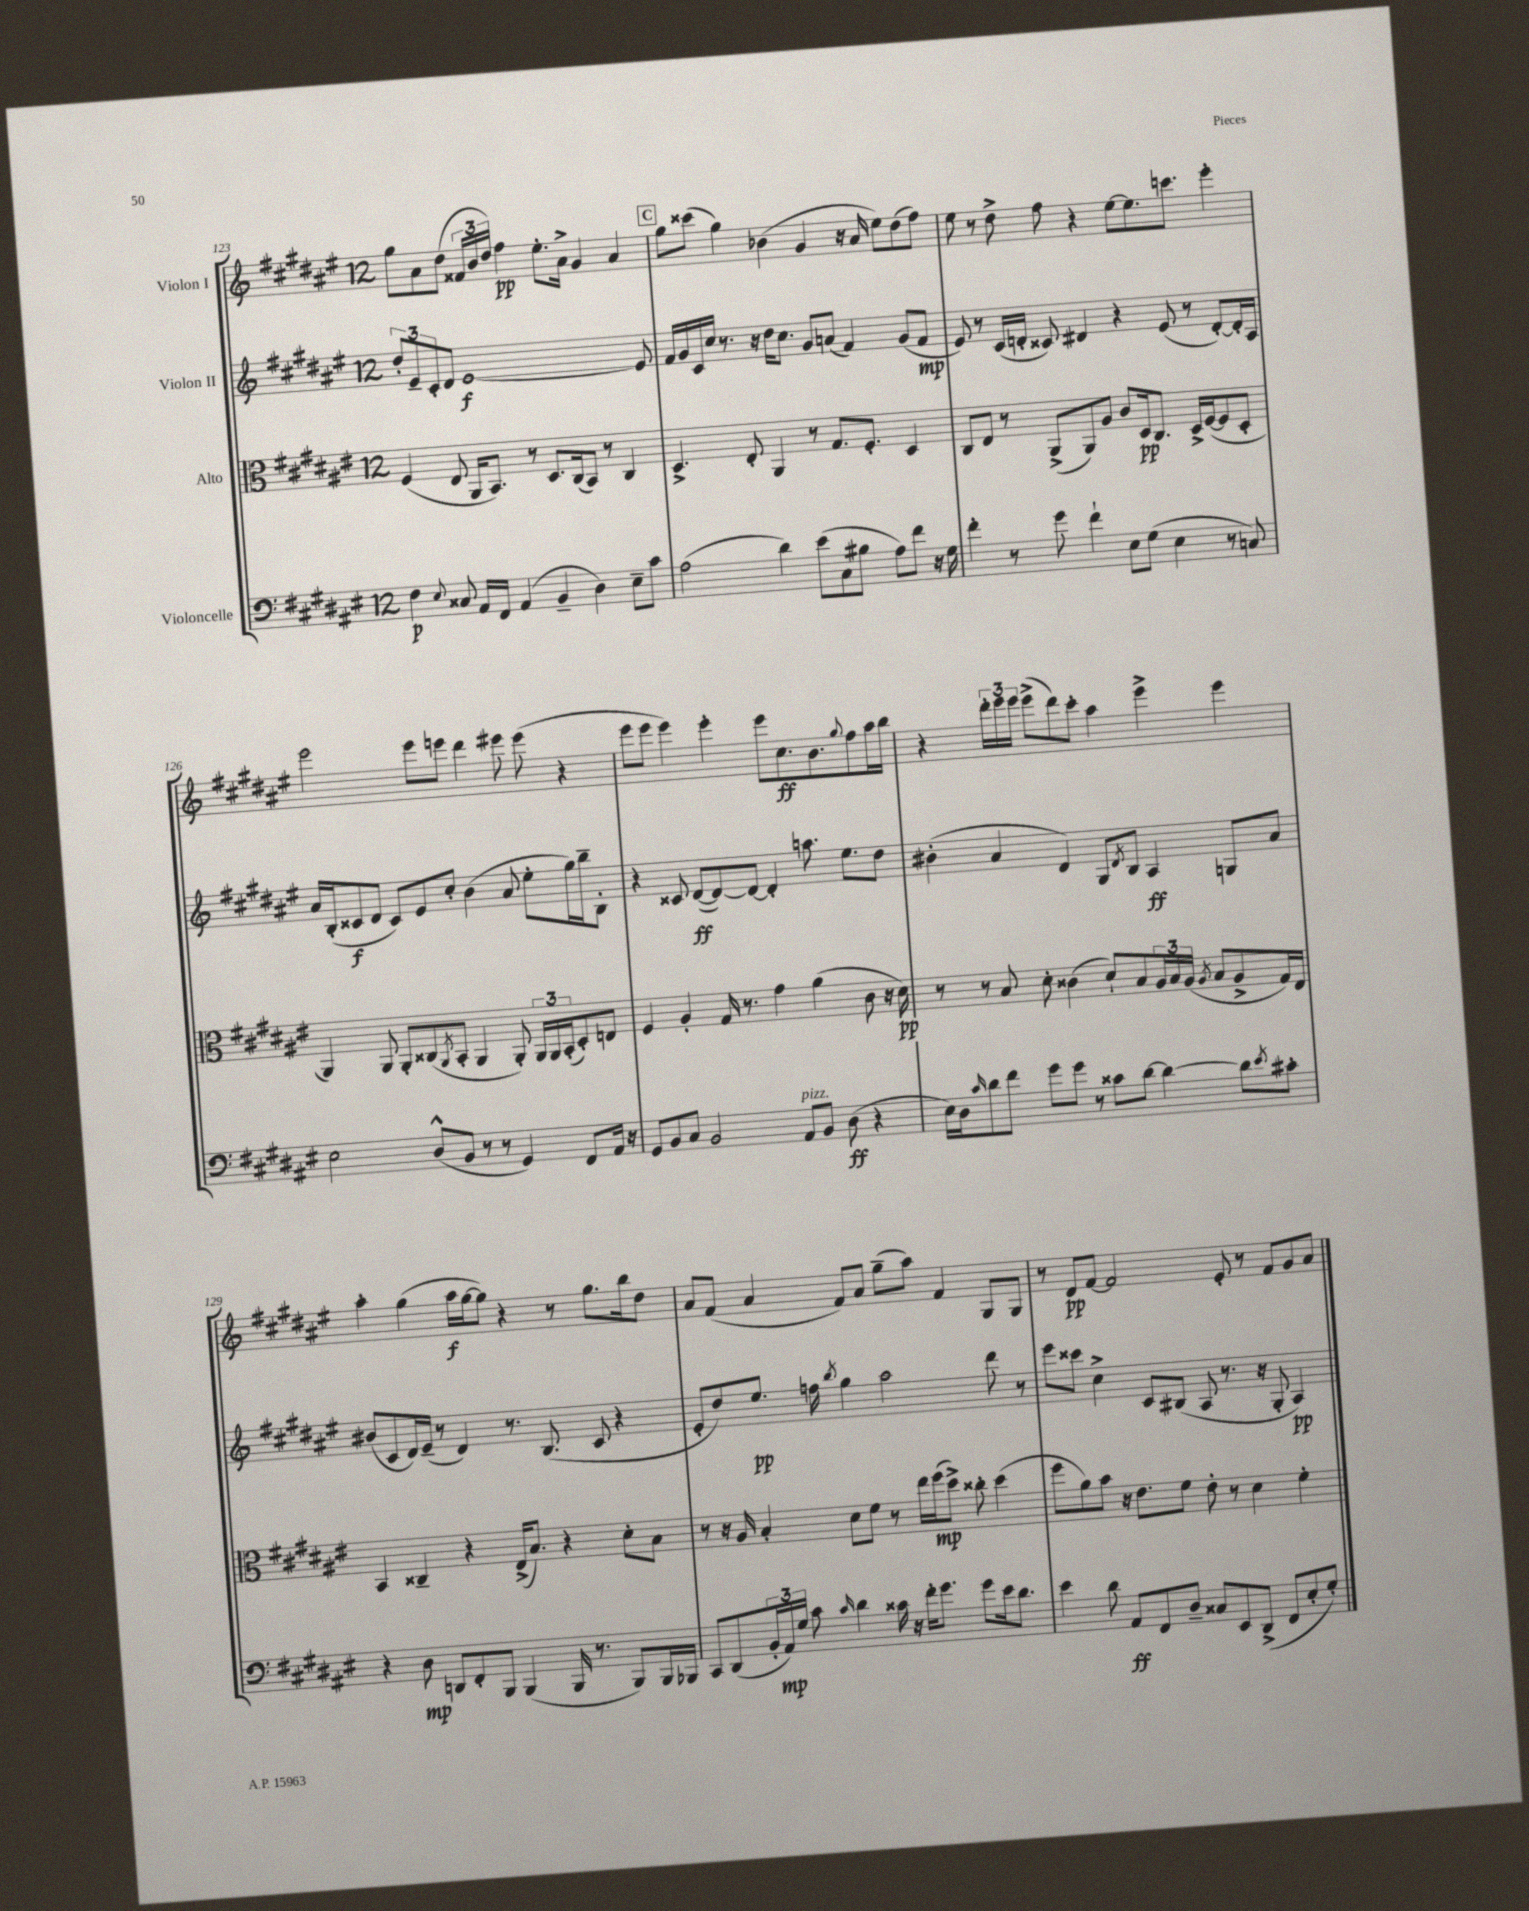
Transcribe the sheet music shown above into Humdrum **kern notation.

**kern	**kern	**kern	**kern
*staff4	*staff3	*staff2	*staff1
*clefF4	*clefC3	*clefG2	*clefG2
*k[f#c#g#d#a#e#]	*k[f#c#g#d#a#e#]	*k[f#c#g#d#a#e#]	*k[f#c#g#d#a#e#]
*M12/8	*M12/8	*M12/8	*M12/8
4F#\	(4F#/	12dd#'/L	8gg#\L
.	.	12e#~/	.
.	.	.	8a#\
.	.	12c#'/	.
8qqE#/	.	.	.
8C##/	8E#/	8d#/J	(8dd#\J
16AA#/LL	16AA#/LK	[1e#	24f##/LL
.	.	.	24b/
16FF#/JJ	8.BB/J)	.	.
.	.	.	24dd#/JJ)
(4AA#/	.	.	4ff#\
.	8r	.	.
4BB~/	8.D#/L	.	8.ee#'\L
.	(16C#/k	.	16a#^\Jk
4D#\)	8BB/J)	.	4g#/
.	8r	.	.
8E#~\L	4C#/	.	4a#/
8c#\J	.	8e#/]	.
=	=	=	=
(2A#\	4.D#^/	16f#/LL	8gg#\L
.	.	16g#/	.
.	.	16c#/	(8ccc##\J
.	.	16cc#/JJ	.
.	.	8.r	4gg#\)
.	8E#'/	.	.
.	.	16r	.
4d#\)	4AA#/	16dd#\LK	(4b-\
.	.	8.cc#\J	.
(8e#\L	8r	8g#/L	4g#/
8C#\	8.G#/L	(8a/J	.
8B#\J	.	4f#/)	16r
.	8.F#'/J	.	16a#/
8A#\L)	.	.	8ee#\L)
8f#\J	4D#/	(8g#/L	(8dd#\
16r	.	8f#/J	8ff#\J)
16G#\	.	.	.
=	=	=	=
4f#'\	8C#/L	8e#/)	8ee#\
.	8E#/J	8r	8r
8r	8r	(16c#/LL	8dd#^\
.	.	16d'/JJ	.
8g#\	(8AA#^/L	8c##/)	8ff#\
4f#`\	8AA#/)	4d#/	4r
.	8A#/J	.	.
8E#\L	8c#/L	4r	[8ee#\L
(8G#\J	16D#/k	.	8.ee#\]
.	8.C#/J	.	.
4E#\	.	(8e#/	.
.	.	.	8.ccc\J
.	16D#^/LL	8r	.
.	([16F#/J	.	.
8r	8F#/]	[8d#'/L)	4eee#'\
8C/)	8D#'/J	16d#'/]L	.
.	.	16A#/JJ	.
=	=	=	=
2E#\	4AA#/)	16a#/LL	2eee#\
.	.	(16B'/J	.
.	.	8c##/	.
.	8AA#/	8d#/J	.
.	8AA#'/L	8c##/L)	.
(8D#^^/L	(8C##/	8e#/	8eee#\L
.	8qAA#/	.	.
8BB/J	8BB'/J	8cc#'/J	8eee\J
8r	4AA#/	(4b\	4ddd#\
8r	.	.	.
4GG#/)	8AA#'/)	8a#/	8eee#\
.	24AA#/LL	8ee#'\L	(8eee#\
.	24AA#/	.	.
.	(24BB'/J	.	.
8FF#/L	8D#'/)	16gg#\L)	4r
.	.	16bb~\J	.
16AA#/Jk	8E/J	8B'\J	.
16r	.	.	.
=	=	=	=
8GG#/L	4F#/	4r	8eee#\L
8BB/	.	.	8eee#\J
8C#/J	4A#'/	8c##/	4eee#\)
2BB/	.	([8d#/L	.
.	16G#/	8d#/_)	4eee#'\
.	8.r	.	.
.	.	8d#/_J	.
.	4g#\	4d#'/]	8eee#\L
8AA#/L	.	.	8.cc#\
8BB/J	(4a#\	8.aa\	.
.	.	.	8.b\
(8D#\	.	.	.
.	.	8.ee#\L	.
.	.	.	8qqgg#/
4r	8c#\	.	8ff#\
.	16r	8dd#\J	16aa#\L
.	16d#\)	.	16bb\JJ
=	=	=	=
16E#\LL)	8r	(4b#'\	4r
16D#\J	.	.	.
16qqc#/	.	.	.
8d#\	8r	.	.
8f#\J	8B/	4a#/	24ddd#'\LL
.	.	.	24eee#\
.	.	.	24eee#\JJ
8g#\L	8d#'\	.	(8eee#^\L
8g#\J	(4c##\	4d#/)	8ddd#\)
8r	.	.	8ccc#'\J
8c##\L	8d#`/L)	8G#/L	4aa#\
.	.	8qd#/	.
[8d#\J	8B/	8B/J	.
4d#\_	24A#/L	4A#/	4eee#^\
.	24B/	.	.
.	(24A#/JJ	.	.
.	8qA#/	.	.
.	8B/L	.	.
8d#\]L	8A#^/	8G/L	4eee#\
8qe#/	.	.	.
8c#'\J	16G#/L)	8a#/J	.
.	16E#/JJ	.	.
=	=	=	=
4r	4BB/	(8b#/L	4aa#'\
.	.	8c#/	.
8D#\	4C##~/	16d#/L)	(4gg#\
.	.	(16e#~/JJ	.
8DD/L	.	8r	.
8FF#'/	4r	4d#/)	16aa#\LL
.	.	.	[16gg#\J
8BBB/J	.	.	8gg#\]J)
(4BBB/	(16E#^/LK	8.r	4r
.	8.B/J)	.	.
.	.	(8.B/	.
16BBB/	4r	.	8r
8.r	.	.	.
.	.	8c#/	8.gg#\L
8BBB/L)	8d#'\L	4r	.
.	.	.	16bb\k
16BBB/L	8B\J	.	8dd#\J
16BBB-/JJ	.	.	.
=	=	=	=
8CC#/L	8r	8e#'/L	8a#/L
(8DD#/	16r	8dd#/)	(8f#/J
.	16A#/	.	.
24BB'/L	4B'/	8.ee#/J	4a#/
24AA#/)	.	.	.
24G#/JJ	.	.	.
8c#\	.	.	.
.	.	16ff\	.
16qqc#/	.	8qbb/	.
4d#\	8d#\L	4gg#\	8f#/L)
.	8f#\J	.	8a#/J
16c##\	8r	2aa#\	(8gg#~\L
16r	.	.	.
16f#'\LK	16ee#\LL	.	8aa#\J)
8.g#\J	(16ff#\J	.	.
.	8dd#^\J)	.	4f#/
8g#\L	8cc##'\	.	.
16e#\k	(4dd#\	8ddd#\	8G#/L
8.d#\J	.	.	.
.	.	8r	8G#/J
=	=	=	=
4e#\	8ff#\L	8eee#\L	8r
.	8a#\)	8ccc##\J	8d#/L
8d#\	8b\J	4cc#^\	[8f#/J
8AA#/L	16r	.	2f#/]
.	8.e#\L	.	.
8FF#/	.	8c#/L	.
8D#~/J	8f#\J	(8B#/J	.
8C##/L	8e#'\	8A#/	.
8EE#/	8r	8.r	8e#'/
(8DD#^/J	4d#\	.	8r
.	.	16r	.
8FF#/L	.	8G#'/	8f#/L
8E#'/	4f#'\	4A#/)	8g#/
8G#'/J)	.	.	8a#/J
==	==	==	==
*-	*-	*-	*-
